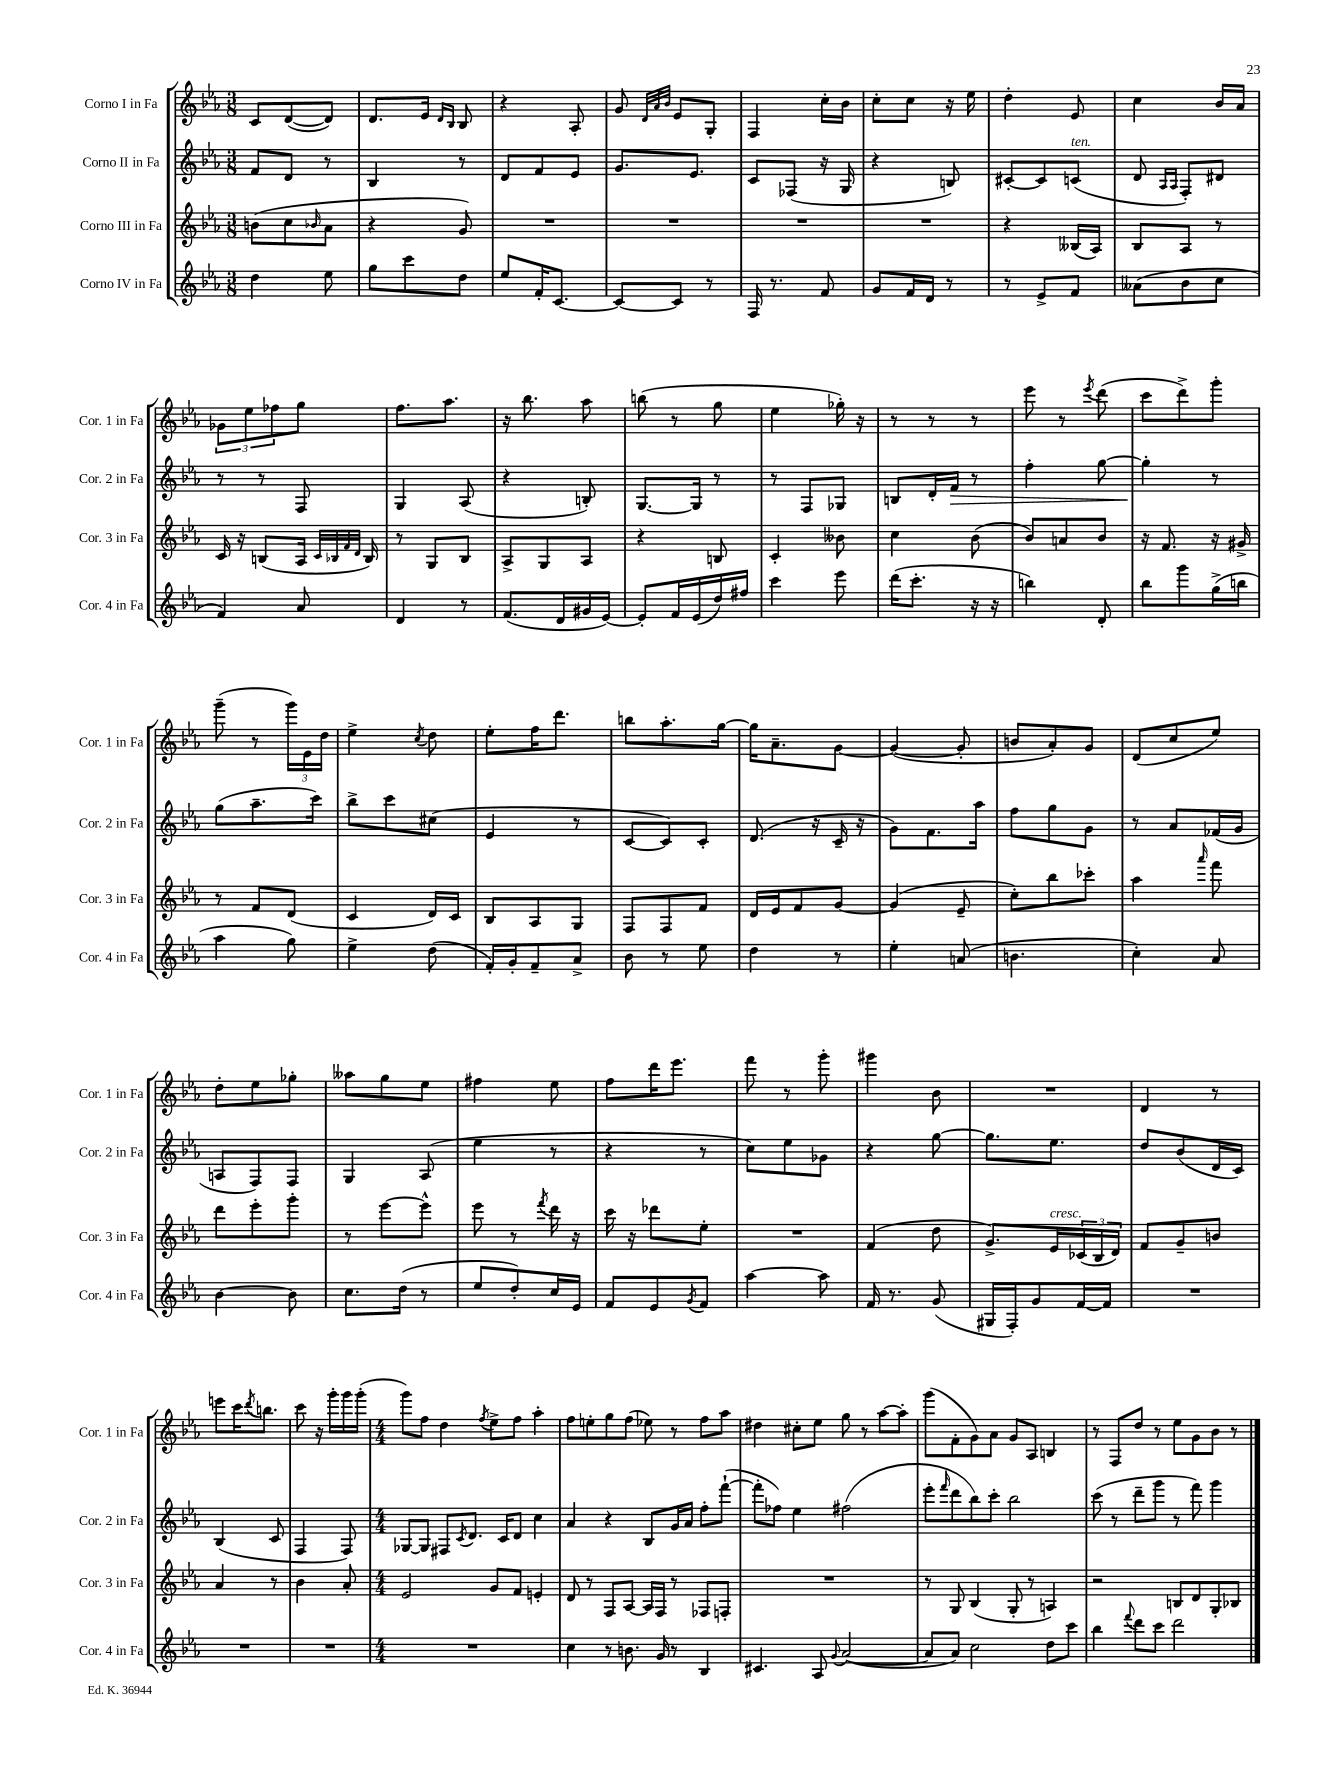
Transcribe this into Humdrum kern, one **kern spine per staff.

**kern	**kern	**kern	**dynam	**kern
*part4	*part3	*part2	*part2	*part1
*staff4	*staff3	*staff2	*staff2	*staff1
*I"Corno IV in Fa	*I"Corno III in Fa	*I"Corno II in Fa	*	*I"Corno I in Fa
*I'Cor. 4 in Fa	*I'Cor. 3 in Fa	*I'Cor. 2 in Fa	*	*I'Cor. 1 in Fa
*clefG2	*clefG2	*clefG2	*	*clefG2
*k[b-e-a-]	*k[b-e-a-]	*k[b-e-a-]	*	*k[b-e-a-]
*M3/8	*M3/8	*M3/8	*	*M3/8
=1	=1	=1	=1	=1
4dd\	(8bn\L	8f/L	.	8c/L
.	8cc\	8d/J	.	([8d/
.	16qqb-X/	.	.	.
8ee-\	8a-\J	8r	.	8d/J])
=2	=2	=2	=2	=2
8gg\L	4r	4B-/	.	8.d/L
8ccc\	.	.	.	.
.	.	.	.	16e-/Jk
.	.	.	.	16qqd/LL
.	.	.	.	16qqB-/JJ
8dd\J	8g/)	8r	.	8B-/
=3	=3	=3	=3	=3
8ee-/L	4.r	8d/L	.	4r
16f'/K	.	8f/	.	.
[8.c/J	.	.	.	.
.	.	8e-/J	.	8A-'/
=4	=4	=4	=4	=4
8c/L_	4.r	8.g/L	.	8g/
.	.	.	.	32qqd/LLL
.	.	.	.	32qqa-/
.	.	.	.	32qqb-/JJJ
8c/J]	.	.	.	8e-/L
.	.	8.e-/J	.	.
8r	.	.	.	8G'/J
=5	=5	=5	=5	=5
16F/	4.r	8c/L	.	4F/
8.r	.	.	.	.
.	.	(8F-X/J	.	.
8f/	.	16r	.	16cc'\LL
.	.	16G/	.	16b-\JJ
=6	=6	=6	=6	=6
8g/L	4.r	4r	.	8cc'\L
16f/L	.	.	.	8cc\J
16d/JJ	.	.	.	.
8r	.	8Bn/)	.	16r
.	.	.	.	16ee-\
=7	=7	=7	=7	=7
8r	4r	[8c#X'/L	.	4dd'\
8e-^/L	.	8c#/]	.	.
!	!	!LO:TX:a:i:t=ten.	!	!
8f/J	(16B--X/LL	(8cn/J	.	8e-/
.	16A-/JJ)	.	.	.
=8	=8	=8	=8	=8
(8a--X\L	8B-/L	8d/	.	4cc\
.	.	16qqA-/LL	.	.
.	.	16qqA-/JJ	.	.
8b-\	8A-/J	8F'/L)	.	.
8cc\J	8r	8d#X/J	.	16b-/LL
.	.	.	.	16a-/JJ
!!LO:LB:g=z
=9	=9	=9	=9	=9
4f/)	16c/	8r	.	12g-X\L
.	16r	.	.	.
.	.	.	.	12ee-\
.	(8Bn/L	8r	.	.
.	.	.	.	12ff-X\
8a-/	16A-/Jk	8F/	.	8gg\J
.	32qqc/LLL	.	.	.
.	32qqB-X/	.	.	.
.	32qqf/	.	.	.
.	32qqd/JJJ	.	.	.
.	16B-/)	.	.	.
=10	=10	=10	=10	=10
4d/	8r	4G/	.	8.ff\L
.	8G/L	.	.	.
.	.	.	.	8.aa-\J
8r	8B-/J	(8A-/	.	.
=11	=11	=11	=11	=11
(8.f/L	8A-^/L	4r	.	16r
.	.	.	.	8.bb-\
.	8G/	.	.	.
16d/L	.	.	.	.
16g#X/	8A-/J	8Bn'/)	.	8aa-\
[16e-/JJ)	.	.	.	.
=12	=12	=12	=12	=12
8e-'/L]	4r	[8.G/L	.	(8bbn\
16f/L	.	.	.	8r
(16e-/	.	16G/Jk]	.	.
16dd/)	8Bn/	8r	.	8gg\
16ff#X/JJ	.	.	.	.
=13	=13	=13	=13	=13
4ccc\	4c'/	8r	.	4ee-\
.	.	8F/L	.	.
8eee-\	8b--X\	8G-X/J	.	16gg-X'\)
.	.	.	.	16r
=14	=14	=14	=14	=14
(16ddd\KL	4cc\	8Bn/L	.	8r
8.ccc'\J	.	.	.	.
.	.	16d'/L	.	8r
!	!	!	!LO:HP:b	!
.	.	16f/JJ	>	.
16r	(8b-\	8r	.	8r
16r	.	.	.	.
=15	=15	=15	=15	=15
4bbn\)	8b-/L)	4ff'\	.	8eee-\
.	8an/	.	.	8r
.	.	.	.	8qeee-/
8d'/	8b-/J	[8gg\	.	(8ddd\
=16	=16	=16	=16	=16
8bb-\L	16r	4gg'\]	.	8ccc\L
.	8.f/	.	.	.
8ggg\	.	.	.	8ddd^\)
(16gg^\L	16r	8r	]	8ggg'\J
16bbn\JJ	16g#X^/	.	.	.
!!LO:LB:g=z
=17	=17	=17	=17	=17
4aa-\	8r	(8gg\L	.	(8ggg~\
.	8f/L	8.aa-~\	.	8r
8gg\)	(8d/J	.	.	24ggg\LL)
.	.	.	.	24e-\
.	.	16ccc\Jk)	.	.
.	.	.	.	24dd\JJ
=18	=18	=18	=18	=18
4ee-^\	4c/	8bb-^\L	.	4ee-^\
.	.	8ccc\	.	.
.	.	.	.	8qcc/
(8dd\	16d/LL)	(8cc#X\J	.	8dd\
.	16c/JJ	.	.	.
=19	=19	=19	=19	=19
16f'/LL)	8B-/L	4e-/	.	8ee-'\L
16g'/J	.	.	.	.
8f~/	8A-/	.	.	16ff\K
.	.	.	.	8.ddd\J
8a-^/J	8G/J	8r	.	.
=20	=20	=20	=20	=20
8b-\	8F/L	[8c/L	.	8bbn\L
8r	8F/	8c/])	.	8.aa-'\
8ee-\	8f/J	8c'/J	.	.
.	.	.	.	[16gg\Jk
=21	=21	=21	=21	=21
4dd\	16d/LL	(8.d/	.	16gg\KL]
.	16e-/J	.	.	8.a-~\
.	8f/	.	.	.
.	.	16r	.	.
8r	[8g/J	16c~/	.	[8g\J
.	.	16r	.	.
=22	=22	=22	=22	=22
4ee-'\	(4g/]	8g\L)	.	(4g/_
.	.	8.f\	.	.
(8an/	8e-~/	.	.	8g'/]
.	.	16aa-\Jk	.	.
=23	=23	=23	=23	=23
4.bn\	8cc'\L)	8ff\L	.	8bn/L
.	8bb-\	8gg\	.	8a-'/)
.	8ccc-X'\J	8g\J	.	8g/J
=24	=24	=24	=24	=24
4cc'\)	4aa-\	8r	.	(8d/L
.	.	8a-/L	.	8cc/
.	16qqaaa-/	.	.	.
8a-/	8fff\	(16f-X/L	.	8ee-/J)
.	.	16g/JJ	.	.
!!LO:LB:g=z
=25	=25	=25	=25	=25
[4b-\	8ddd\L	8An/L	.	8dd'\L
.	8eee-'\	8F/)	.	8ee-\
8b-\]	8ggg'\J	8F/J	.	8gg-X'\J
=26	=26	=26	=26	=26
8.cc\L	8r	4G/	.	8aa--X\L
.	[8eee-\L	.	.	8gg\
(16dd\Jk	.	.	.	.
8r	8eee-^^\J]	(8A-/	.	8ee-\J
=27	=27	=27	=27	=27
8ee-/L	8eee-\	4ee-\	.	4ff#X\
8dd'/)	8r	.	.	.
.	8qfff/	.	.	.
16cc/L	16ddd\	8r	.	8ee-\
16e-/JJ	16r	.	.	.
=28	=28	=28	=28	=28
8f/L	16ccc\	4r	.	8ff\L
.	16r	.	.	.
8e-/	8ddd-X\L	.	.	16ddd\K
.	.	.	.	8.eee-\J
8qg/	.	.	.	.
8f/J	8ee-'\J	8r	.	.
=29	=29	=29	=29	=29
[4aa-\	4.r	8cc\L)	.	8fff\
.	.	8ee-\	.	8r
8aa-\]	.	8g-X\J	.	8ggg'\
=30	=30	=30	=30	=30
16f/	(4f/	4r	.	4ggg#X\
8.r	.	.	.	.
(8g/	8dd\	[8gg\	.	8b-\
=31	=31	=31	=31	=31
16G#X/LL	8.g^/L)	8.gg\L]	.	4.r
16F'/J)	.	.	.	.
8g/	.	.	.	.
!	!LO:TX:a:i:t=cresc.	!	!	!
.	16e-/L	8.ee-\J	.	.
[16f/L	(24c-X/	.	.	.
.	24B-/	.	.	.
16f/JJ]	.	.	.	.
.	24d/JJ)	.	.	.
=32	=32	=32	=32	=32
4.r	8f/L	8dd/L	.	4d/
.	8g~/	(8b-/	.	.
.	8bn/J	16d/L	.	8r
.	.	16c/JJ)	.	.
!!LO:LB:g=z
=33	=33	=33	=33	=33
4.r	4a-/	(4B-/	.	8eeen\L
.	.	.	.	16ccc\K
.	.	.	.	8qddd/
.	.	.	.	8.bbn\J
.	8r	8c/	.	.
=34	=34	=34	=34	=34
4.r	4b-\	4F/	.	8ccc\
.	.	.	.	16r
.	.	.	.	16ggg'\LL
.	8a-'/	8F/)	.	16ggg\
.	.	.	.	(16ggg'\JJ
=35	=35	=35	=35	=35
*M4/4	*M4/4	*M4/4	*	*M4/4
1r	2e-/	[8G-X/L	.	8ggg\L)
.	.	8G-/J]	.	8ff\J
.	.	8F#X/L	.	4dd\
.	.	8qc/	.	.
.	.	8.d/J	.	.
.	.	.	.	8qff/
.	8g/L	.	.	8ee-^\L
.	.	16c/KL	.	.
.	8f/J	8d/J	.	8ff\J
.	4en'/	4cc\	.	4aa-'\
=36	=36	=36	=36	=36
4cc\	8d/	4a-/	.	8ff\L
.	8r	.	.	8een'\
8r	8F/L	4r	.	8gg\
8.bn\	[8A-/J	.	.	(8ff\J
.	16A-/LL]	8B-/L	.	8ee-X\)
16g/	16F/JJ	.	.	.
8r	8r	16g/L	.	8r
.	.	16a-/JJ	.	.
4B-/	8F-X/L	8ff'\L	.	8ff\L
.	8Fn'/J	([8fff`\J	.	8aa-\J
=37	=37	=37	=37	=37
4.c#X/	1r	8fff'\L]	.	4dd#X\
.	.	8ff-X\J)	.	.
.	.	4ee-\	.	8cc#X'\L
8A-/	.	.	.	8ee-\J
8qqg/	.	.	.	.
([2a-/	.	(2ff#X\	.	8gg\
.	.	.	.	8r
.	.	.	.	[8aa-\L
.	.	.	.	8aa-'\J]
=38	=38	=38	=38	=38
8a-/L]	8r	8eee-'\L	.	(8ggg\L
.	.	16qqfff/	.	.
8a-/J)	8G/	8ddd\	.	8f'\
2cc\	(4B-/	8bb-\)	.	8g\)
.	.	8ccc'\J	.	8a-\J
.	8G'/	2bb-\	.	8g/L
.	8r	.	.	8A-/J
8dd\L	4An/)	.	.	4Bn/
8ccc\J	.	.	.	.
=39	=39	=39	=39	=39
4bb-\	2r	(8ccc\	.	8r
.	.	8r	.	8F/L
8qqfff/	.	.	.	.
8ddd\L	.	8ddd~\L	.	8dd/J
8ccc\J	.	8ggg\J	.	8r
2ddd\	8Bn/L	8r	.	8ee-\L
.	8d/	8fff\)	.	8g\
.	8G'/	4ggg\	.	8b-\J
.	8B-X/J	.	.	8r
==	==	==	==	==
*-	*-	*-	*-	*-
